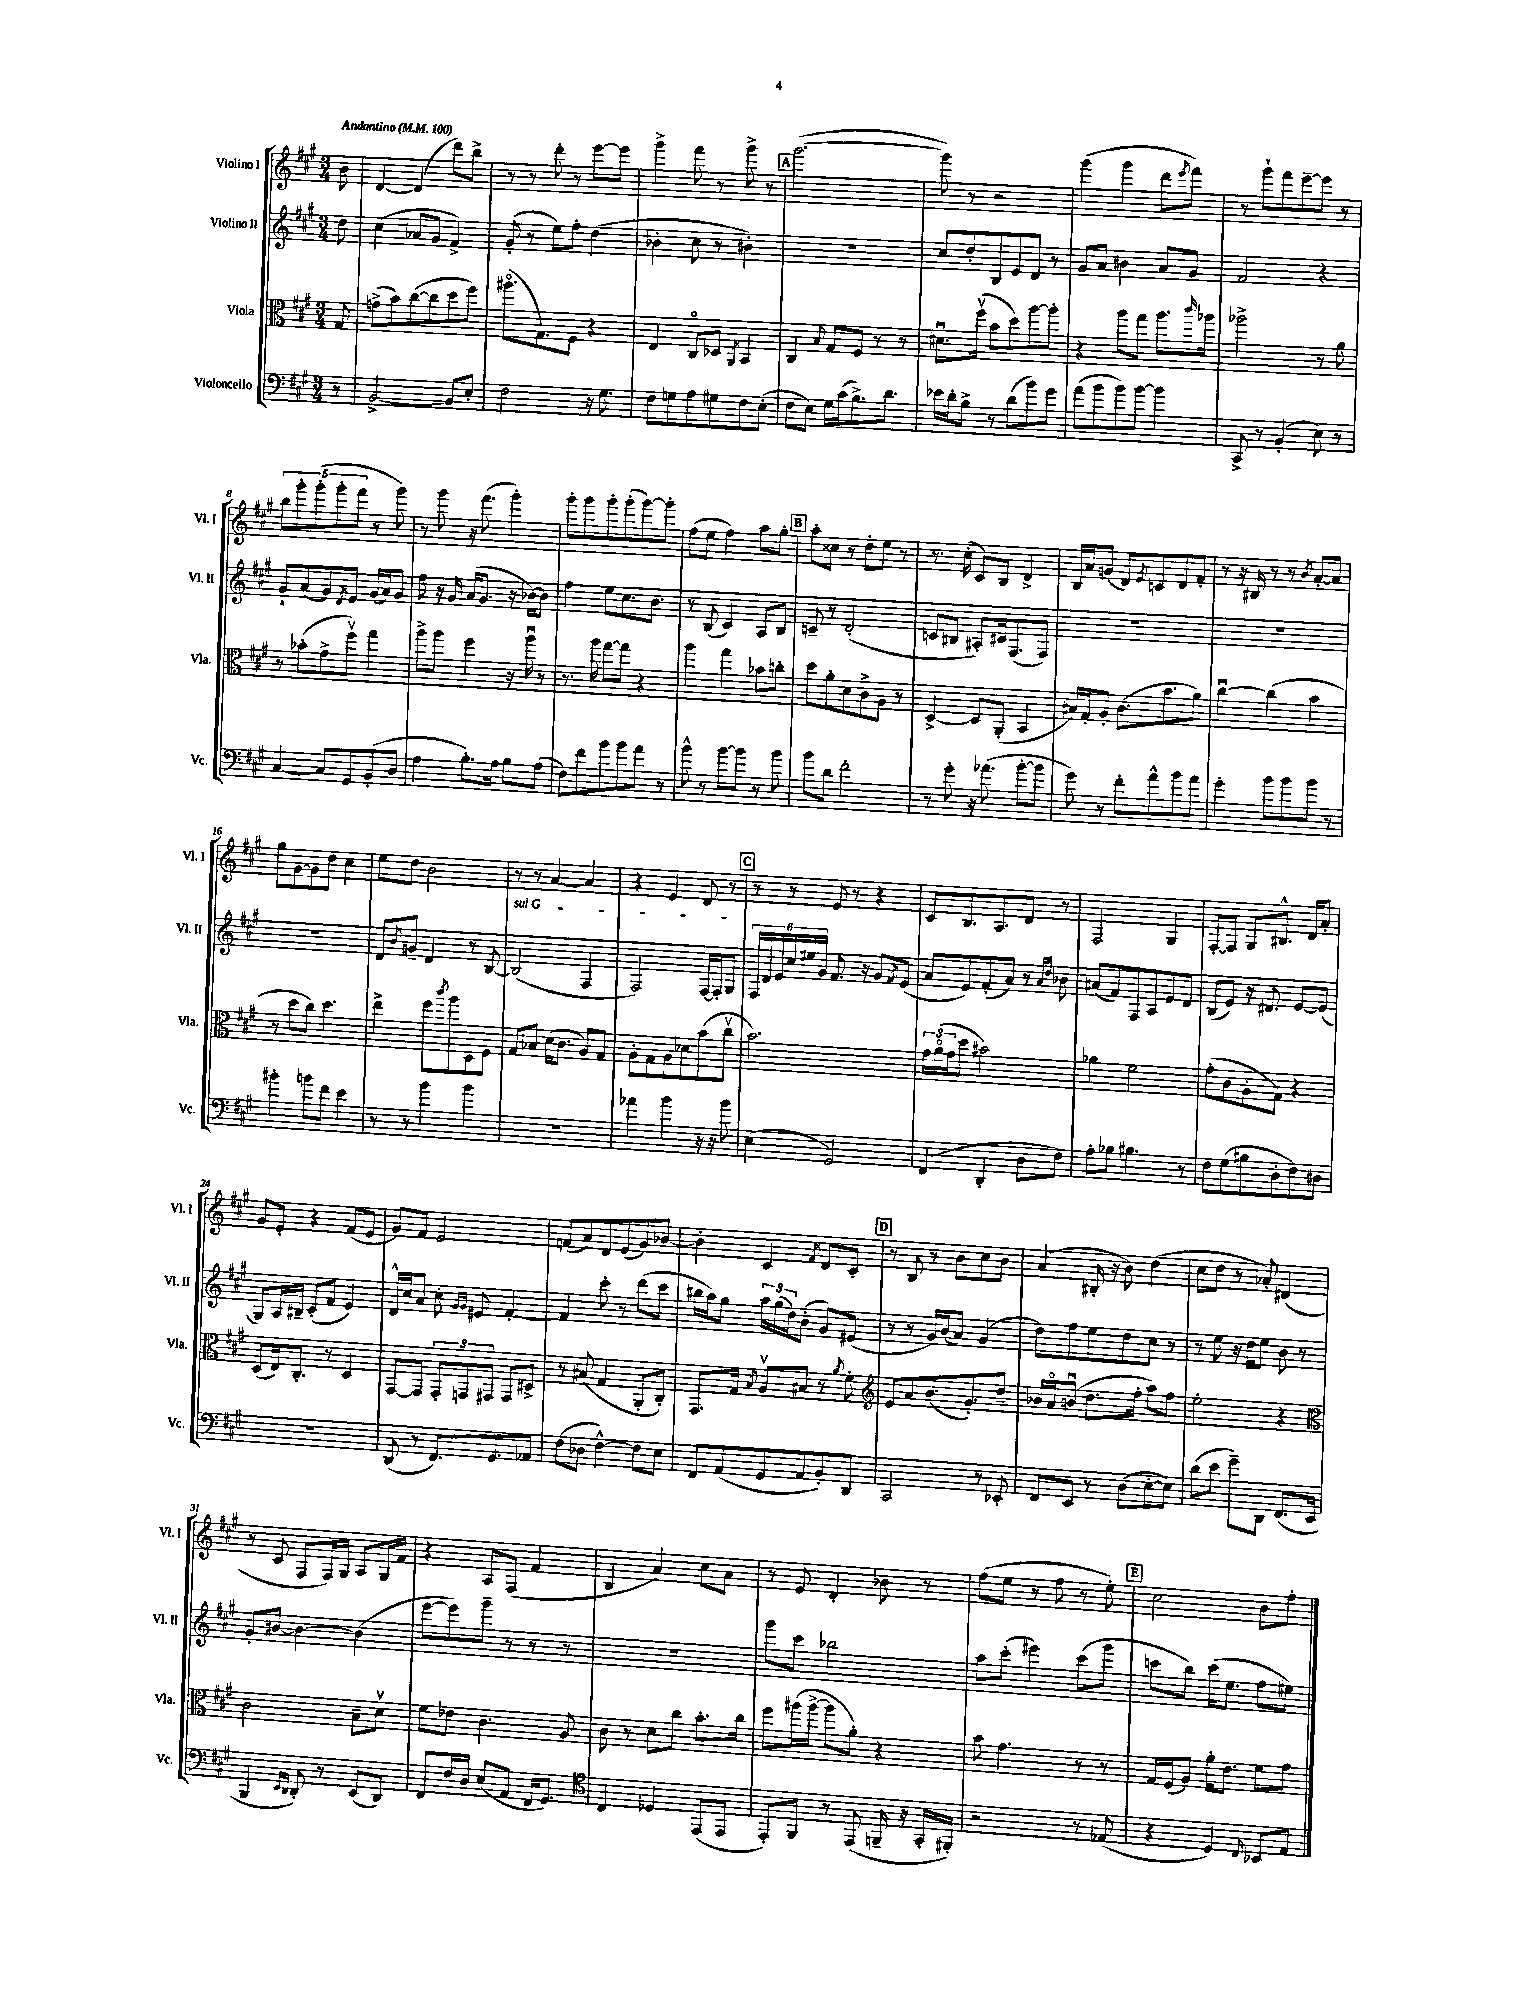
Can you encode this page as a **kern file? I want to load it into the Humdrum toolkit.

**kern	**kern	**kern	**kern
*staff4	*staff3	*staff2	*staff1
*clefF4	*clefC3	*clefG2	*clefG2
*k[f#c#g#]	*k[f#c#g#]	*k[f#c#g#]	*k[f#c#g#]
*M3/4	*M3/4	*M3/4	*M3/4
*MM100	*MM100	*MM100	*MM100
8r	8G#	8dd	8b
=	=	=	=
[2BB^	(8g^	(4cc#	[4d
.	8b)	.	.
.	([8cc#	8a-	(4d]
.	8cc#]	8g#	.
8BB]	8dd	4f#^)	8ddd)
8E'	8ff#)	.	8bb^
=	=	=	=
2F#	(8.aa#o	(8g#'	8r
.	.	8r	8r
.	8.G#)	.	.
.	.	8ee)	8ddd'
.	8F#	8ff#'	8r
16r	4r	(4dd	[8eee
8.G#	.	.	.
.	.	.	8eee]
=	=	=	=
8F#	4E	4b-'	4ggg#^
8G	.	.	.
8A	8C#o	8cc#	8fff#
8G#	8D-	8r	8r
.	8qAA	.	.
8F#	4BB	4b#')	8ggg#^
(8E'	.	.	8r
=	=	=	=
8F#	4C#	2.r	([2.ggg#
8E)	.	.	.
.	8qqB	.	.
16G#	8G#	.	.
(16c#	.	.	.
8.B^)	8F#	.	.
.	8r	.	.
8.d	.	.	.
.	8r	.	.
=	=	=	=
16e-	8.d#u	8cc#	8ggg#])
16d'	.	.	.
8B^	.	8dd'	8r
.	(16ff#v	.	.
8r	8b	8B	2r
(8d	8dd)	8e	.
8b)	[8aa	8d	.
8g#	8aa']	8r	.
=	=	=	=
(8a	4r	8g#	(4ggg#
8b	.	8a	.
8b)	8aa	4b#	4ggg#
[8b	8gg#	.	.
4b]	8.aa	8a	8ddd
.	.	.	8qeee
.	.	8g#	8fff#)
.	16qqccc#	.	.
.	16aa-	.	.
=	=	=	=
8CC#^	2aa-^	2f#	8r
8r	.	.	8ggg#`
(4BB'	.	.	8fff#
.	.	.	[8eee~
8E)	8r	4r	8eee]
8r	8a	.	8r
=	=	=	=
[4C#	8r	8g#`	10bb
.	.	.	10ggg#'
.	(8b-'	(8a	.
.	.	.	(10ggg#'
8C#]	8g#^	8g#)	.
.	.	.	10ggg#'
.	.	8qd	.
8GG#	8ff#v)	8e	.
.	.	.	10fff#
(8BB'	4gg#	(16g#	8r
.	.	16a)	.
8D	.	8g#	8ggg#)
=	=	=	=
4A	8aa^	8ff#	8r
.	8aa	16r	8ggg#
.	.	16g#	.
8.B')	4ff#	(16a	16r
.	.	8.g#	(8.fff#
16A	.	.	.
8B	16r	16r	4ggg#')
.	16aau	[16b-)	.
(8A	8r	8b-]	.
=	=	=	=
8F#)	8.r	4ff#	8ggg#'
8f#	.	.	8ggg#
.	16aa	.	.
8b	[8gg#	8ee	8ggg#'
8b	8gg#]	8.cc#	(8ggg#'
8a	4r	.	[8ggg#)
.	.	8.b	.
8r	.	.	8ggg#']
=	=	=	=
8b^^	4aa	8r	(8ff#
8r	.	(8B	8ee
[8b	4gg#	4c#)	4ff#)
8b]	.	.	.
8r	8b-	8A	8aa
8b	8cc'	8B	8gg#'
=	=	=	=
8b	8dd	8c~	8aa'
8d	8a'	8r	8cc##
2f#'	8d	(2d'	8r
.	8c#^	.	8dd'
.	8A	.	8ee
.	8r	.	8r
=	=	=	=
8r	[4D^	8c	8.r
8g#'	.	8B#	.
.	.	.	(16cc#'
16r	8D]	8A#')	8c#)
(8.a-	.	.	.
.	(8AA'	16c#	8B
.	.	(8.F#	.
[8b'	4BB	.	4d^
8b]	.	8F#)	.
=	=	=	=
8g#)	16B#)	2.r	16B
.	16G#'	.	16a
8r	8A'	.	(8g
8f#'	(8.c#	.	8d)
.	.	.	8qe
8a^^	.	.	8c
.	8.b	.	.
8b	.	.	8d
8a	8a)	.	8f#'
=	=	=	=
4g#'	[4cc#u	2.r	8r
.	.	.	16r
.	.	.	16B#
8b	(4cc#]	.	8r
8b	.	.	8r
.	.	.	8qb
8b	4b	.	[8a'
8r	.	.	8a]
=	=	=	=
4b#'	8r	2.r	8gg#
.	8dd	.	[8g#
8b	8cc#)	.	8g#]
8f#	4.dd	.	8dd
4e	.	.	4cc#
=	=	=	=
8r	4ee^	8d	8ee
.	.	8qb	.
8r	.	8g~	8dd
4b	8ff#	4d	2b
.	8qccc#	.	.
.	8aa	.	.
4b	8D	8r	.
.	8F#	[8B	.
=	=	=	=
2.r	8G#	(2B]	8r
.	8B-	.	8r
.	(16d	.	[4a
.	8.c#	.	.
.	8A)	4F#	4a]
.	8G#	.	.
=	=	=	=
4a-	8A'	2F#)	4r
.	8G#	.	.
4b	8A	.	4e
.	8d-	.	.
16r	(8b	[16F#	8d
16r	.	16F#']	.
8b	8cc#v	8G#	8r
=	=	=	=
(4E	2.b)	24F#	8r
.	.	24d	.
.	.	24e	.
.	.	24cc#	8r
.	.	24ee#	.
.	.	24g#	.
2GG#)	.	8.f#	8e
.	.	.	8r
.	.	16r	.
.	.	8g#	4r
.	.	8qf#	.
.	.	(8e	.
=	=	=	=
(4FF#	24g#	8a	8c#
.	(24ao	.	.
.	24g#	.	.
.	8dd	8e)	8.B
4DD'	2b#)	(8f#'	.
.	.	.	8.A
.	.	8a)	.
8D	.	8r	8d
.	.	16qqa	.
.	.	16qqdd	.
8F#)	.	8b-	8r
=	=	=	=
8A'	4a-	(8a#	2F#
8B-	.	8f#)	.
4.B#	2f#	8F#	.
.	.	8A	.
.	.	8e	4G#
8r	.	8d	.
=	=	=	=
8F#	(8g#'	(8B	[8F#'
(8G#	8c#	8e)	8F#]
8B#	8A'	16r	8G#
.	.	8.d#	.
8D'	8G#)	.	8.B#^^
8F#)	4r	[8e	.
.	.	.	16d
8D#	.	(8e]	8a'
=	=	=	=
2.r	(8D	8G#)	8g#
.	16E)	16A	8e'
.	8.C#'	16B#~	.
.	.	(8c#'	4r
.	8r	8f#	.
.	4D	4e)	(8f#
.	.	.	8e
=	=	=	=
(8DD	[8GG#	16d^^	8g#)
.	.	16cc#	.
8r	8GG#]	8a	8f#
8.FF#)	12GG#'	8cc#'	2e
.	12GG	.	.
.	.	16qqg#	.
.	.	16qqg#	.
.	.	8e#	.
.	12GG#	.	.
8.GG#	.	.	.
.	8GG#	[4f#'	.
8AA-	8D#^	.	.
=	=	=	=
(8F#	8r	4f#]	(8f
8D-	(8B#	.	8a)
[4F#^^)	4G#	8ccc#'	8d
.	.	8r	(8e
8F#]	8AA'	(8ddd	8g#)
8E	8C#')	8ccc#	[8b-
=	=	=	=
8FF#	8.GG#	16bb#	4b-']
.	.	16aa)	.
(8AA	.	8gg#	.
.	16G#	.	.
.	8qB	.	.
8GG#	8Av	24aa	4c#
.	.	(24gg#	.
.	.	24dd)	.
8AA	8B#	(8b'	.
.	.	.	8qf#
8BB')	8r	8g#)	8d
.	8qa	.	.
8DD	8f#'	(8e#	8c#'
=	=	=	=
*	*clefG2	*	*
2CC#	8e	8r	8r
.	8a	8r	8B
.	(8.b	16g#)	8r
.	.	(16b	.
.	.	8a)	8b
.	8.g#')	.	.
8r	.	(4g#	8cc#
8EE-'	8dd~	.	8b
=	=	=	=
8FF#	16b-	8dd)	(4a
.	16ao	.	.
8EE	(8bu	8ff#	.
8r	8.dd	8ee	16B#'
.	.	.	16r
(8D	.	8dd	8b)
.	16ff#'	.	.
[8E'	8aa)	8cc#	(4dd
8E])	8ff#	8r	.
=	=	=	=
(8d	2ee'	8r	8cc#
8e	.	8ee	8dd
8g#~)	.	16r	8r
.	.	16dd	.
8DD	.	8ee	8a-')
(8.FF#	4r	8b	(4d#
.	.	8r	.
16EE	.	.	.
=	=	=	=
*	*clefC3	*	*
4BBB	2c#	8g#'	8r
.	.	[8b#	8c#
16qqEE	.	.	.
16qqDD	.	.	.
8DD')	.	4b#_	8F#
8r	.	.	16F#)
.	.	.	16G#
(8EE	8B~	(4b#]	8A
8DD)	8dv	.	16G#
.	.	.	16f#
=	=	=	=
8FF#	8f#	[8eee	4r
16F#	8e-	8eee])	.
16D	.	.	.
(8E	4.c#	8ggg#~	8A
8AA	.	8r	(8F#
16FF#	.	8r	4f#
8.GG#)	.	.	.
.	8A	8r	.
=	=	=	=
*clefC4	*	*	*
4C#	8c#	2.r	4B
.	8r	.	.
4D-	8d	.	4a)
.	8cc#	.	.
(8EE	8.b'	.	8cc#
8EE	.	.	8a
.	16cc#	.	.
=	=	=	=
8EE')	8ff#	8ggg#	8r
8FF#	(16aa#	8ccc#	8e
.	[16aa#^	.	.
8r	8aa#]	2bb-	4d'
(8EE	8a')	.	.
16FF~	4r	.	8b-
16r	.	.	.
16GG#'	.	.	8r
16FF#')	.	.	.
=	=	=	=
2r	8b	8aa	(8ff#
.	4.g#	(8ccc#'	8ee
.	.	4eee#)	8r
.	.	.	8ff#
8r	8r	(8ccc#	8r
(8E-	8r	8ggg#	8ee')
=	=	=	=
4r	16G#	8ccc	2cc#
.	(16F#	.	.
.	8A)	8bb)	.
4D)	16a'	(16ccc	.
.	8.e	8.ee	.
16qqC#	.	.	.
8BB-	8f#	8ff#	8b
8E	8g#	8ee#)	8ff#'
==	==	==	==
*-	*-	*-	*-
